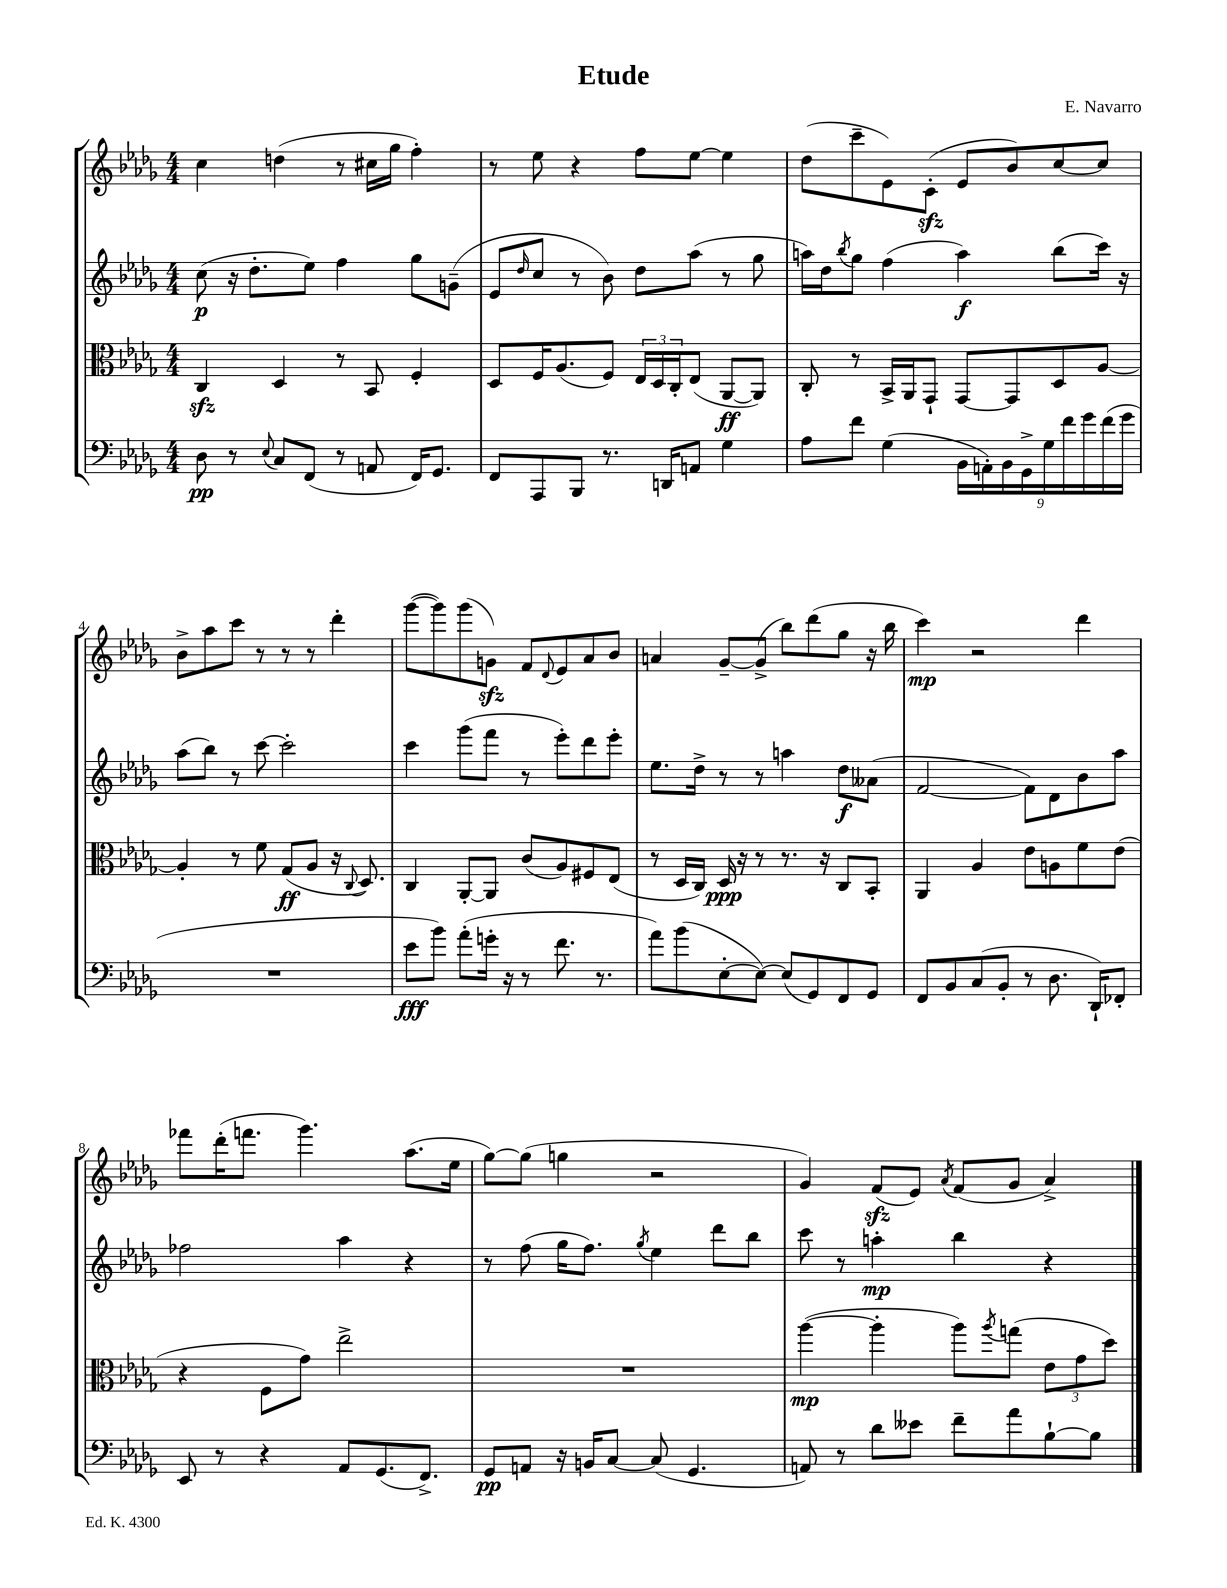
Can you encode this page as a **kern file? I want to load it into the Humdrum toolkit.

**kern	**kern	**kern	**kern
*staff4	*staff3	*staff2	*staff1
*clefF4	*clefC3	*clefG2	*clefG2
*k[b-e-a-d-g-]	*k[b-e-a-d-g-]	*k[b-e-a-d-g-]	*k[b-e-a-d-g-]
*M4/4	*M4/4	*M4/4	*M4/4
8D-\	4C/	(8cc\	4cc\
8r	.	16r	.
.	.	8.dd-'\L	.
8qqE-/	.	.	.
8C/L	4D-/	.	(4dd\
(8FF/J	.	8ee-\J)	.
8r	8r	4ff\	8r
8AA/	8BB-/	.	16cc#\LL
.	.	.	16gg-\JJ
16FF/LK)	4F'/	8gg-\L	4ff'\)
8.GG-/J	.	.	.
.	.	(8g~\J	.
=	=	=	=
8FF/L	8D-/L	8e-/L	8r
.	.	16qqdd-/	.
8AAA-/	16F/K	8cc/J	8ee-\
.	(8.A-/	.	.
8BBB-/J	.	8r	4r
8.r	8F/J)	8b-\)	.
.	24E-/LL	8dd-\L	8ff\L
.	24D-/	.	.
16DD/LK	.	.	.
.	24C'/J	.	.
8AA/J	(8E-/J	(8aa-\J	[8ee-\J
4G-\	[8AA-/L	8r	4ee-\]
.	8AA-/]J)	8gg-\	.
=	=	=	=
8A-\L	8C'/	16aa\LL)	(8dd-\L
.	.	16dd-\J	.
.	.	8qbb-/	.
8f\J	8r	8gg-\J	8ccc~\
(4G-\	16BB-^/LL	(4ff\	8e-\)
.	16AA-/J	.	.
.	8GG-`/J	.	(8c'\J
18BB-\LL	[8GG-/L	4aa\)	8e-/L
18AA'\)	.	.	.
18BB-\	.	.	.
.	8GG-/]	.	8b-/)
18GG-^\	.	.	.
18G-\	.	.	.
.	8D-/	(8bb-\L	[8cc/
18f\	.	.	.
18g-\	.	.	.
.	[8A-/J	16ccc\Jk)	8cc/]J
(18f\	.	.	.
.	.	16r	.
18g-\JJ	.	.	.
=	=	=	=
1r	4A-'/]	(8aa-\L	8b-^\L
.	.	8bb-\J)	8aa-\
.	8r	8r	8ccc\J
.	8f\	[8ccc\	8r
.	(8G-/L	2ccc'\]	8r
.	8A-/J	.	8r
.	16r	.	4ddd-'\
.	8qqC/	.	.
.	8.D-/)	.	.
=	=	=	=
8e-\L	4C/	4ccc\	([8ggg-\L
8b-\J)	.	.	8ggg-\])
(8a-'\L	[8AA-'/L	(8ggg-\L	(8ggg-\
16g'\Jk	8AA-/]J	8fff\J	8g\J)
16r	.	.	.
8r	(8c/L	8r	8f/L
.	.	.	8qqd-/
8.f\	8A-/)	8eee-'\L)	8e-/
.	8F#/	8ddd-\	8a-/
8.r	.	.	.
.	(8E-/J	8eee-'\J	8b-/J
=	=	=	=
8a-\L)	8r	8.ee-\L	4a/
(8b-\	16D-/LL	.	.
.	16C/JJ)	16dd-^\Jk	.
[8E-'\	16D-/	8r	[8g-~/L
.	16r	.	.
8E-\_J)	8r	8r	(8g-^/]J
(8E-/]L	8.r	4aa\	8bb-\L)
8GG-/)	.	.	(8ddd-\
.	16r	.	.
8FF/	8C/L	8dd-\L	8gg-\J
8GG-/J	8BB-'/J	(8a--\J	16r
.	.	.	16bb-\
=	=	=	=
8FF/L	4AA-/	[2f/	4ccc\)
8BB-/	.	.	.
(8C/	4A-/	.	2r
8BB-'/J	.	.	.
8r	8e-\L	8f\]L)	.
8.D-\	8A\	8d-\	.
.	8f\	8b-\	4ddd-\
16DD-`/LK)	.	.	.
8FF-'/J	(8e-\J	8aa-\J	.
=	=	=	=
8EE-/	4r	2ff-\	8fff-\L
8r	.	.	(16ddd-'\K
.	.	.	8.fff\J
4r	8F\L	.	.
.	8g-\J)	.	4.ggg-\)
8AA-/L	2ee-^\	4aa-\	.
(8.GG-/	.	.	.
.	.	4r	(8.aa-\L
8.FF^/J)	.	.	.
.	.	.	16ee-\Jk
=	=	=	=
8GG-/L	1r	8r	[8gg-\L)
8AA/J	.	(8ff\	(8gg-\]J
16r	.	16gg-\LK	4gg\
16BB/LK	.	8.ff\J)	.
[8C/J	.	.	.
.	.	8qgg-/	.
(8C/]	.	4ee-\	2r
4.GG-/	.	.	.
.	.	8ddd-\L	.
.	.	8bb-\J	.
=	=	=	=
8AA/)	([4aa-\	8ccc\	4g-/)
8r	.	8r	.
8d-\L	4aa-'\]	4aa'\	(8f/L
8e--\J	.	.	8e-/J)
.	.	.	8qa-/
8f~\L	8aa-\L)	4bb-\	(8f/L
.	8qaa-/	.	.
8a-\	(8gg\J	.	8g-/J
[8B-`\	12e-\L	4r	4a-^/)
.	12g-\	.	.
8B-\]J	.	.	.
.	12dd-\J)	.	.
==	==	==	==
*-	*-	*-	*-
